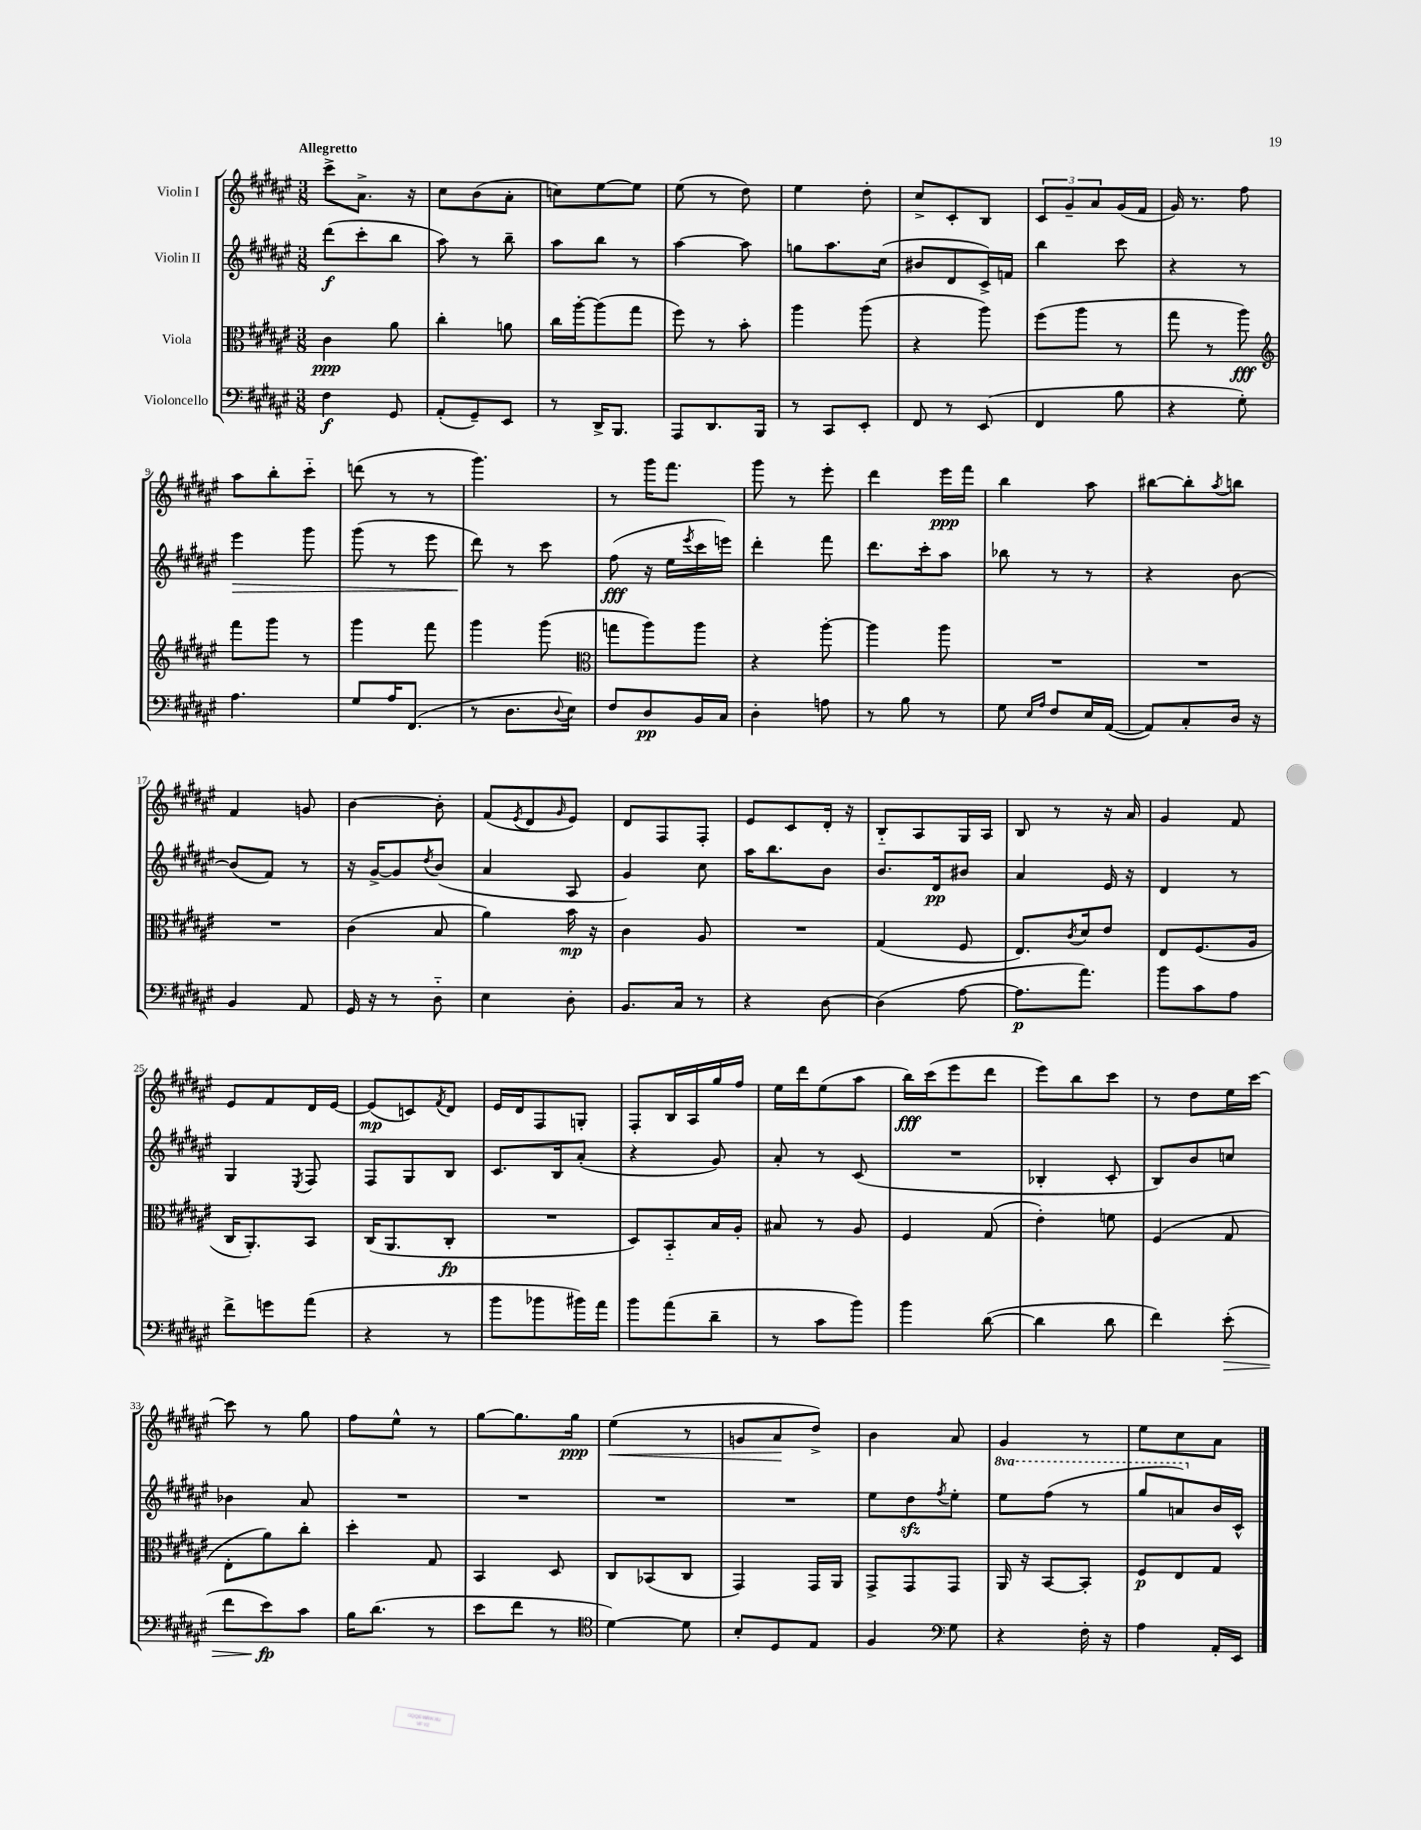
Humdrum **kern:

**kern	**kern	**kern	**kern
*staff4	*staff3	*staff2	*staff1
*clefF4	*clefC3	*clefG2	*clefG2
*k[f#c#g#d#a#e#]	*k[f#c#g#d#a#e#]	*k[f#c#g#d#a#e#]	*k[f#c#g#d#a#e#]
*M3/8	*M3/8	*M3/8	*M3/8
4F#	4c#	(8ddd#	8ccc#^
.	.	8ccc#'	8.a#^
8GG#	8a#	8bb	.
.	.	.	16r
=	=	=	=
(8AA#'	4cc#'	8aa#)	8cc#
8GG#~)	.	8r	(8b
8EE#	8a	8bb~	8a#'
=	=	=	=
8r	16cc#	8aa#	8cc)
.	[16aa#'	.	.
16DD#^	(8aa#]	8bb	[8ee#
8.BBB	.	.	.
.	8gg#	8r	8ee#]
=	=	=	=
8AAA#	8ff#)	[4aa#	(8ee#
8.DD#	8r	.	8r
.	8b'	8aa#]	8dd#)
16BBB	.	.	.
=	=	=	=
8r	4aa#	8gg	4ee#
8CC#	.	8.aa#	.
8EE#'	(8aa#	.	8dd#'
.	.	(16cc#	.
=	=	=	=
8FF#	4r	8b#	8cc#^
8r	.	8d#	8c#'
(8EE#	8aa#)	16c#^)	8B
.	.	16f	.
=	=	=	=
4FF#	(8ff#	4bb	12c#
.	.	.	12g#~
.	8aa#	.	.
.	.	.	12a#
8B	8r	8ccc#	(16g#
.	.	.	16f#
=	=	=	=
4r	8gg#	4r	16g#)
.	.	.	8.r
.	8r	.	.
8G#')	8aa#)	8r	8ff#
=	=	=	=
*	*clefG2	*	*
4.A#	8fff#	4eee#	8aa#
.	8ggg#	.	8bb'
.	8r	8ggg#	8ccc#'~
=	=	=	=
8G#	4ggg#	(8ggg#	(8ddd
16A#	.	8r	8r
(8.FF#	.	.	.
.	8fff#	8eee#	8r
=	=	=	=
8r	4ggg#	8ddd#)	4.ggg#)
8.D#	.	8r	.
.	(8ggg#	8ccc#	.
8qqD#	.	.	.
16E#)	.	.	.
=	=	=	=
*	*clefC3	*	*
8F#	8gg	(8ff#	8r
8D#	8aa#)	16r	16ggg#
.	.	16ee#	8.fff#
.	.	8qeee#	.
16BB	8aa#	16ccc#	.
16C#	.	16eee)	.
=	=	=	=
4D#'	4r	4ddd#'	8ggg#
.	.	.	8r
8A	[8aa#'	8fff#	8eee#'
=	=	=	=
8r	4aa#]	8.ddd#	4ddd#
8B	.	.	.
.	.	16ccc#'	.
8r	8aa#	8aa#	16eee#
.	.	.	16fff#
=	=	=	=
8G#	4.r	8bb-	4bb
16qqE#	.	.	.
16qqA#	.	.	.
8F#	.	8r	.
16E#	.	8r	8aa#
([16AA#	.	.	.
=	=	=	=
8AA#])	4.r	4r	[8bb#
8C#'	.	.	8bb#']
.	.	.	8qaa#
16D#	.	[8b	8bb
16r	.	.	.
=	=	=	=
4BB	4.r	(8b]	4f#
.	.	8f#)	.
8AA#	.	8r	8g
=	=	=	=
16GG#	(4c#	16r	[4b
16r	.	[16g#^	.
8r	.	8g#]	.
.	.	8qdd#	.
8D#'~	8B	(8b	8b']
=	=	=	=
4E#	4a#)	4a#	(8f#
.	.	.	8qe#
.	.	.	8d#
.	.	.	16qqg#
8D#'	16b	8A#	8e#)
.	16r	.	.
=	=	=	=
8.BB	4c#	4g#)	8d#
.	.	.	8F#
16C#	.	.	.
8r	8A#	8cc#	8F#'
=	=	=	=
4r	4.r	16aa#	8e#
.	.	8.bb	.
.	.	.	8c#
[8D#	.	8b	16d#'
.	.	.	16r
=	=	=	=
(4D#]	(4G#	8.b	8B'~
.	.	.	8A#
.	.	16d#	.
[8A#	8F#	8b#	16G#
.	.	.	16A#
=	=	=	=
8.A#]	8.E#)	4a#	8B
.	.	.	8r
.	8qc#	.	.
8.a#)	16d#	.	.
.	8e#	16e#	16r
.	.	16r	16a#
=	=	=	=
8b	8E#	4d#	4g#
8c#	(8.F#	.	.
8A#	.	8r	8f#
.	16A#	.	.
=	=	=	=
8f#^	16C#	4G#	8e#
.	8.AA#')	.	.
8g	.	.	8f#
.	.	8qE#	.
(8a#	8BB	8F#	16d#
.	.	.	[16e#
=	=	=	=
4r	(16C#	8F#	(8e#]
.	8.AA#	.	.
.	.	8G#	8c)
.	.	.	8qf#
8r	8C#'	8B	8d#
=	=	=	=
8b	4.r	8.c#	16e#
.	.	.	16d#
8b-	.	.	8F#
.	.	16B	.
16b#)	.	(8a#'	8G'
16a#	.	.	.
=	=	=	=
8b	8D#)	4r	8F#'
(8a#	8BB'~	.	16B
.	.	.	16A#
8d#~	16B	8g#)	16gg#
.	16A#'	.	16ff#
=	=	=	=
8r	8B#	8a#'	16ee#
.	.	.	16ddd#
8c#	8r	8r	(8ee#
8b)	8A#	(8c#	8aa#
=	=	=	=
4b	4F#	4.r	16bb)
.	.	.	(16ccc#
.	.	.	8eee#
([8d#	(8G#	.	8ddd#
=	=	=	=
4d#]	4e#')	4B-'	8eee#)
.	.	.	8bb
8d#	8f	8c#'	8ccc#
=	=	=	=
4f#)	(4F#	8B)	8r
.	.	8b	8dd#
(8e#'	8G#	8cc	16ee#
.	.	.	[16ccc#
=	=	=	=
8f#	8E#'	4b-	8ccc#]
8e#)	8a#)	.	8r
8c#	8cc#'	8a#	8gg#
=	=	=	=
16B	4dd#'	4.r	8ff#
(8.d#	.	.	.
.	.	.	8ee#^^
8r	8G#	.	8r
=	=	=	=
8e#	4BB	4.r	[8gg#
8f#	.	.	8.gg#]
8r	8D#	.	.
.	.	.	16gg#
=	=	=	=
*clefC4	*	*	*
[4d#)	8C#	4.r	(4ee#
.	(8BB-	.	.
8d#]	8C#	.	8r
=	=	=	=
8B'	4GG#)	4.r	8g
8D#	.	.	8a#
8E#	16GG#	.	8dd#^)
.	16AA#	.	.
=	=	=	=
4F#	8GG#^	8ee#	4b
.	8GG#	8dd#	.
*clefF4	*	*	*
.	.	8qff#	.
8G#	8GG#	8ee#'	8a#
=	=	=	=
4r	16AA#	8eee#	4g#
.	16r	.	.
.	[8BB	(8fff#	.
16F#'	8BB']	8r	8r
16r	.	.	.
=	=	=	=
4A#	8F#	8ggg#	8ee#
.	8E#	8aa)	8cc#
16AA#'	8G#	16b	8a#
16EE#	.	16c#^^	.
==	==	==	==
*-	*-	*-	*-
